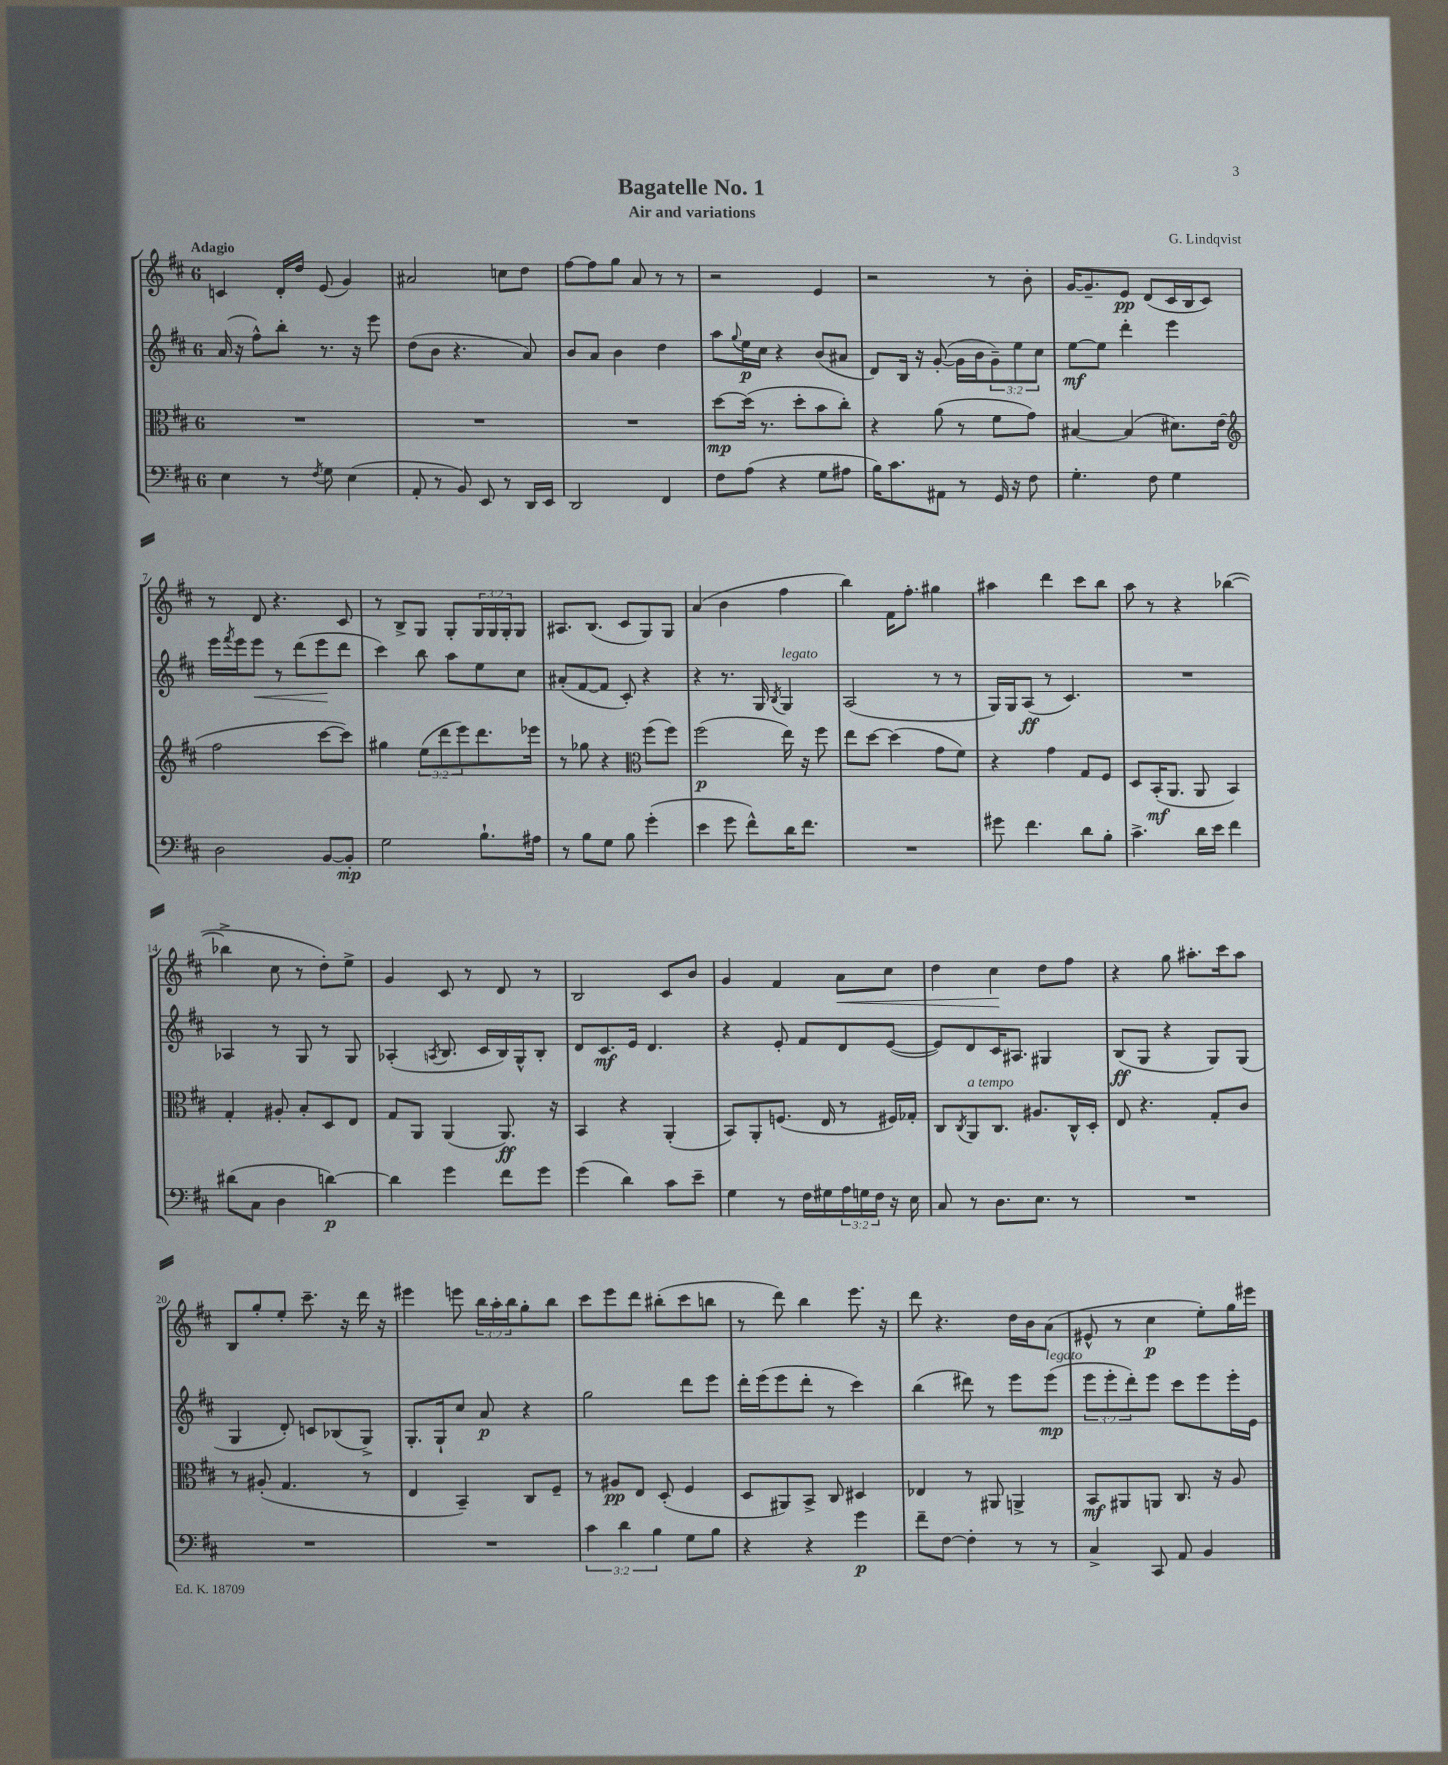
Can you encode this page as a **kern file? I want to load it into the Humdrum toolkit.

**kern	**dynam	**kern	**dynam	**kern	**dynam	**kern	**dynam
*part4	*part4	*part3	*part3	*part2	*part2	*part1	*part1
*staff4	*staff4	*staff3	*staff3	*staff2	*staff2	*staff1	*staff1
*clefF4	*	*clefC3	*	*clefG2	*	*clefG2	*
*k[f#c#]	*	*k[f#c#]	*	*k[f#c#]	*	*k[f#c#]	*
*M6/8	*	*M6/8	*	*M6/8	*	*M6/8	*
=1	=1	=1	=1	=1	=1	=1	=1
!	!	!	!	!	!	!LO:TX:a:B:t=Adagio	!
4E\	.	2.r	.	(16a/	.	4cn/	.
.	.	.	.	16r	.	.	.
.	.	.	.	8ff#^^\L)	.	.	.
8r	.	.	.	8bb'\J	.	16d'/LL	.
.	.	.	.	.	.	16dd/JJ	.
8qF#/	.	.	.	.	.	.	.
8G\	.	.	.	8.r	.	(8e/	.
(4E\	.	.	.	.	.	4g/)	.
.	.	.	.	16r	.	.	.
.	.	.	.	8eee\	.	.	.
=2	=2	=2	=2	=2	=2	=2	=2
8AA'/	.	2.r	.	(8dd\L	.	2a#X/	.
8r	.	.	.	8b\J	.	.	.
8BB/)	.	.	.	4.r	.	.	.
8EE/	.	.	.	.	.	.	.
8r	.	.	.	.	.	8ccn\L	.
16DD/LL	.	.	.	8a/)	.	8dd\J	.
16EE/JJ	.	.	.	.	.	.	.
=3	=3	=3	=3	=3	=3	=3	=3
2DD/	.	2.r	.	8b/L	.	[8ff#\L	.
.	.	.	.	8a/J	.	8ff#\]	.
.	.	.	.	4b\	.	8gg\J	.
.	.	.	.	.	.	8a/	.
4FF#/	.	.	.	4dd\	.	8r	.
.	.	.	.	.	.	8r	.
=4	=4	=4	=4	=4	=4	=4	=4
8F#\L	.	[8dd\L	mp	8aa\L	.	2r	.
.	.	.	.	8qqgg/	.	.	.
(8A\J	.	(16dd\Jk]	.	16ee\L	p	.	.
.	.	8.r	.	16cc#\JJ	.	.	.
4r	.	.	.	4r	.	.	.
.	.	8dd'\L	.	.	.	.	.
8G\L	.	8b\	.	(8b/L	.	4e/	.
8A#X\J	.	8cc#'\J)	.	8a#X/J	.	.	.
=5	=5	=5	=5	=5	=5	=5	=5
16B\KL)	.	4r	.	8d/L)	.	2r	.
8.c#\	.	.	.	.	.	.	.
.	.	.	.	16B/Jk	.	.	.
.	.	.	.	16r	.	.	.
8AA#X\J	.	(8a\	.	([8g'/	.	.	.
8r	.	8r	.	16g\LL]	.	.	.
.	.	.	.	16b\J	.	.	.
16GG/	.	8f#\L	.	12g~\)	.	8r	.
16r	.	.	.	.	.	.	.
.	.	.	.	12ee\	.	.	.
8F#\	.	8g\J)	.	.	.	8b'\	.
.	.	.	.	12cc#\J	.	.	.
=6	=6	=6	=6	=6	=6	=6	=6
4.G'\	.	[4B#X/	.	[8ee\L	mf	[16g/KL	.
.	.	.	.	.	.	8.g~/]	.
.	.	.	.	8ee\J]	.	.	.
.	.	(4B#/]	.	4ddd'\	.	8e/J	pp
8F#\	.	.	.	.	.	(8d/L	.
4G\	.	8.d#X\L)	.	4eee\	.	16c#/L	.
.	.	.	.	.	.	16B/J	.
.	.	.	.	.	.	8c#/J)	.
.	.	(16e\Jk	.	.	.	.	.
!!LO:LB:g=z
=7	=7	=7	=7	=7	=7	=7	=7
*	*	*clefG2	*	*	*	*	*
2D\	.	2ff#\	.	16eee\LL	.	8r	.
.	.	.	.	8qfff#/	.	.	.
.	.	.	.	16eee\J	.	.	.
!	!	!	!	!	!LO:HP:b	!	!
.	.	.	.	8eee\J	<	8d/	.
.	.	.	.	8r	.	4.r	.
.	.	.	.	(8ddd\L	.	.	.
[8BB/L	.	[8ccc#\L	.	8eee\	.	.	.
8BB'/J]	mp	8ccc#\J])	.	8ddd\J	[	8c#/	.
=8	=8	=8	=8	=8	=8	=8	=8
2G\	.	4gg#X\	.	4ccc#\)	.	8r	.
.	.	.	.	.	.	8B^/L	.
.	.	(12ee\L	.	8bb\	.	8G/J	.
.	.	12ddd\	.	.	.	.	.
.	.	.	.	8aa\L	.	8G'/L	.
.	.	12eee\)	.	.	.	.	.
8.B`\L	.	8.ddd\	.	8ee\	.	24G/L	.
.	.	.	.	.	.	24G/	.
.	.	.	.	.	.	24G'/J	.
.	.	.	.	8cc#\J	.	8G/J	.
16A#X\Jk	.	16eee-X\Jk	.	.	.	.	.
=9	=9	=9	=9	=9	=9	=9	=9
8r	.	8r	.	(8a#X'/L	.	8.A#X/L	.
8B\L	.	8gg-X\	.	[8f#/	.	.	.
.	.	.	.	.	.	(8.B/J	.
8G\J	.	4r	.	8f#/J]	.	.	.
8B\	.	.	.	8c#'/)	.	8c#/L	.
*	*	*clefC3	*	*	*	*	*
(4g'\	.	(8ff#\L	.	4r	.	8G/)	.
.	.	8ff#\J)	.	.	.	8G/J	.
=10	=10	=10	=10	=10	=10	=10	=10
4e\	.	(2ff#\	p	4r	.	(4a/	.
8g\	.	.	.	8.r	.	4b\	.
8f#^^\L)	.	.	.	.	.	.	.
.	.	.	.	16G/	.	.	.
.	.	.	.	8qB/	.	.	.
!	!	!	!	!LO:TX:a:i:t=legato	!	!	!
16d\K	.	16ee\)	.	4G/	.	4ff#\	.
8.f#\J	.	16r	.	.	.	.	.
.	.	8ff#\	.	.	.	.	.
=11	=11	=11	=11	=11	=11	=11	=11
2.r	.	8ee\L	.	(2A/	.	4bb\)	.
.	.	[8dd\J	.	.	.	.	.
.	.	(4dd\]	.	.	.	16f#\KL	.
.	.	.	.	.	.	8.ff#'\J	.
.	.	8g\L	.	8r	.	4gg#X\	.
.	.	8f#\J)	.	8r	.	.	.
=12	=12	=12	=12	=12	=12	=12	=12
8g#X\	.	4r	.	16G/LL)	.	4aa#X\	.
.	.	.	.	16G/J	.	.	.
4.f#\	.	.	.	(8A/J	ff	.	.
.	.	4g\	.	8r	.	4ddd\	.
.	.	.	.	4.c#/)	.	.	.
8d\L	.	8G/L	.	.	.	8ccc#\L	.
8B'\J	.	8F#/J	.	.	.	8bb\J	.
=13	=13	=13	=13	=13	=13	=13	=13
4.c#^\	.	8D/L	.	2.r	.	8aa\	.
.	.	(16BB'/K	mf	.	.	8r	.
.	.	8.AA/J	.	.	.	.	.
.	.	.	.	.	.	4r	.
16d\LL	.	8AA/	.	.	.	.	.
16e\JJ	.	.	.	.	.	.	.
4f#\	.	4BB/)	.	.	.	([4bb-X\	.
!!LO:LB:g=z
=14	=14	=14	=14	=14	=14	=14	=14
(8d#X\L	.	4G'/	.	4A-X/	.	4bb-X^\]	.
8C#\J	.	.	.	.	.	.	.
4D\	.	8A#X'/	.	8r	.	8cc#\	.
.	.	8B'/L	.	8G/	.	8r	.
[4dn\)	p	8D/	.	8r	.	8dd'\L)	.
.	.	8E/J	.	8G/	.	8ee^\J	.
=15	=15	=15	=15	=15	=15	=15	=15
4d\]	.	8G/L	.	(4A-X'/	.	4g/	.
.	.	8AA/J	.	.	.	.	.
.	.	.	.	8qAn/	.	.	.
4g\	.	(4AA/	.	8.B/	.	8c#/	.
.	.	.	.	.	.	8r	.
.	.	.	.	16c#/LL	.	.	.
8f#\L	.	8.AA/)	ff	16B/)	.	8d/	.
.	.	.	.	16G^^/J	.	.	.
8g\J	.	.	.	8B'/J	.	8r	.
.	.	16r	.	.	.	.	.
=16	=16	=16	=16	=16	=16	=16	=16
(4g\	.	4BB/	.	8d/L	.	2B/	.
.	.	.	.	8.c#/	mf	.	.
4d\)	.	4r	.	.	.	.	.
.	.	.	.	16e/Jk	.	.	.
.	.	.	.	4.d/	.	.	.
8c#\L	.	(4AA'/	.	.	.	8c#/L	.
8e~\J	.	.	.	.	.	8b/J	.
=17	=17	=17	=17	=17	=17	=17	=17
4G\	.	8BB/L)	.	4r	.	4g/	.
.	.	8AA'/	.	.	.	.	.
8r	.	(8.Fn/J	.	8e'/	.	4f#/	.
16F#\LL	.	.	.	8f#/L	.	.	.
16G#X\	.	16E/	.	.	.	.	.
!	!	!	!	!	!	!	!LO:HP:b
24A\	.	8r	.	8d/	.	8a\L	<
24Gn\	.	.	.	.	.	.	.
24F#\JJ	.	.	.	.	.	.	.
16r	.	16F#X/LL)	.	([8e/J	.	8cc#\J	.
16E\	.	16G-X'/JJ	.	.	.	.	.
=18	=18	=18	=18	=18	=18	=18	=18
8C#/	.	8C#/L	.	8e/L])	.	4dd\	.
.	.	8qC#/	.	.	.	.	.
!	!	!LO:TX:a:i:t=a tempo	!	!	!	!	!
8r	.	8AA/	.	8d/	.	.	.
8.D\L	.	8.C#/J	.	16c#/K	.	4cc#\	.
.	.	.	.	8.A#X/J	.	.	.
8.E\J	.	8.A#X/L	.	.	.	.	.
.	.	.	.	4G#X/	.	8dd\L	[
8r	.	16C#^^/L	.	.	.	8ff#\J	.
.	.	16D'/JJ	.	.	.	.	.
=19	=19	=19	=19	=19	=19	=19	=19
2.r	.	8E/	.	(8B/L	ff	4r	.
.	.	4.r	.	8G/J	.	.	.
.	.	.	.	4r	.	8gg\	.
.	.	.	.	.	.	8.aa#X'\L	.
.	.	8G'/L	.	8G/L)	.	.	.
.	.	.	.	.	.	16ccc#\k	.
.	.	8c#/J	.	(8G/J	.	8aa#\J	.
!!LO:LB:g=z
=20	=20	=20	=20	=20	=20	=20	=20
2.r	.	8r	.	4G/	.	8B/L	.
.	.	(8A#X'/	.	.	.	8gg'/	.
.	.	4.G/	.	8d'/)	.	8ee'/J	.
.	.	.	.	8cn/L	.	8.ccc#~\	.
.	.	.	.	(8B-X/	.	.	.
.	.	.	.	.	.	16r	.
.	.	8r	.	8G^/J)	.	16ddd\	.
.	.	.	.	.	.	16r	.
=21	=21	=21	=21	=21	=21	=21	=21
2.r	.	4E/	.	8.G'/L	.	4eee#X\	.
.	.	.	.	16G`/k	.	.	.
.	.	4BB~/)	.	8cc#/J	.	8eeen\	.
.	.	.	.	8a/	p	24bb\LL	.
.	.	.	.	.	.	24aa'\	.
.	.	.	.	.	.	24bb\J	.
.	.	8C#/L	.	4r	.	8gg'\	.
.	.	8F#~/J	.	.	.	8bb\J	.
=22	=22	=22	=22	=22	=22	=22	=22
6c#\	.	8r	.	2gg\	.	8ccc#\L	.
.	.	8A#X/L	pp	.	.	8eee\	.
6d\	.	.	.	.	.	.	.
.	.	8E/J	.	.	.	8ddd\J	.
6B\	.	.	.	.	.	.	.
.	.	(8D'/	.	.	.	(8bb#X'\L	.
8G\L	.	4F#/	.	8ddd\L	.	8ccc#\	.
8B\J	.	.	.	8eee\J	.	8bbn\J	.
=23	=23	=23	=23	=23	=23	=23	=23
4r	.	8D/L	.	16ddd'\LL	.	8r	.
.	.	.	.	(16eee\J	.	.	.
.	.	8AA#X/)	.	8eee\	.	8ddd\)	.
4r	.	8BB^/J	.	8ddd'\J	.	4bb\	.
.	.	8C#/	.	8r	.	.	.
4g\	p	4D#X/	.	4ccc#\)	.	8.eee\	.
.	.	.	.	.	.	16r	.
=24	=24	=24	=24	=24	=24	=24	=24
8f#~\L	.	4E-X/	.	(4bb\	.	8ddd\	.
[8F#\J	.	.	.	.	.	4.r	.
4F#'\]	.	8r	.	8ddd#X\)	.	.	.
.	.	8AA#X/	.	8r	.	.	.
8r	.	4AAn^/	.	8eee\L	.	16dd\LL	.
.	.	.	.	.	.	16b\J	.
!	!	!	!	!LO:TX:a:i:t=legato	!	!	!
8r	.	.	.	(8eee\J	mp	(8a\J	.
=25	=25	=25	=25	=25	=25	=25	=25
4C#^/	.	8BB/L	mf	12eee\L	.	8e#X^^/	.
.	.	.	.	12eee'\	.	.	.
.	.	8AA#X/	.	.	.	8r	.
.	.	.	.	12ddd'\)	.	.	.
8CC#/	.	8AAn/J	.	8eee\J	.	4cc#\	p
8AA/	.	8.C#/	.	8ccc#\L	.	.	.
4BB/	.	.	.	8eee\	.	8ee'\L)	.
.	.	16r	.	.	.	.	.
.	.	8A/	.	16eee'\L	.	16gg\L	.
.	.	.	.	16e\JJ	.	16eee#X\JJ	.
==	==	==	==	==	==	==	==
*-	*-	*-	*-	*-	*-	*-	*-
